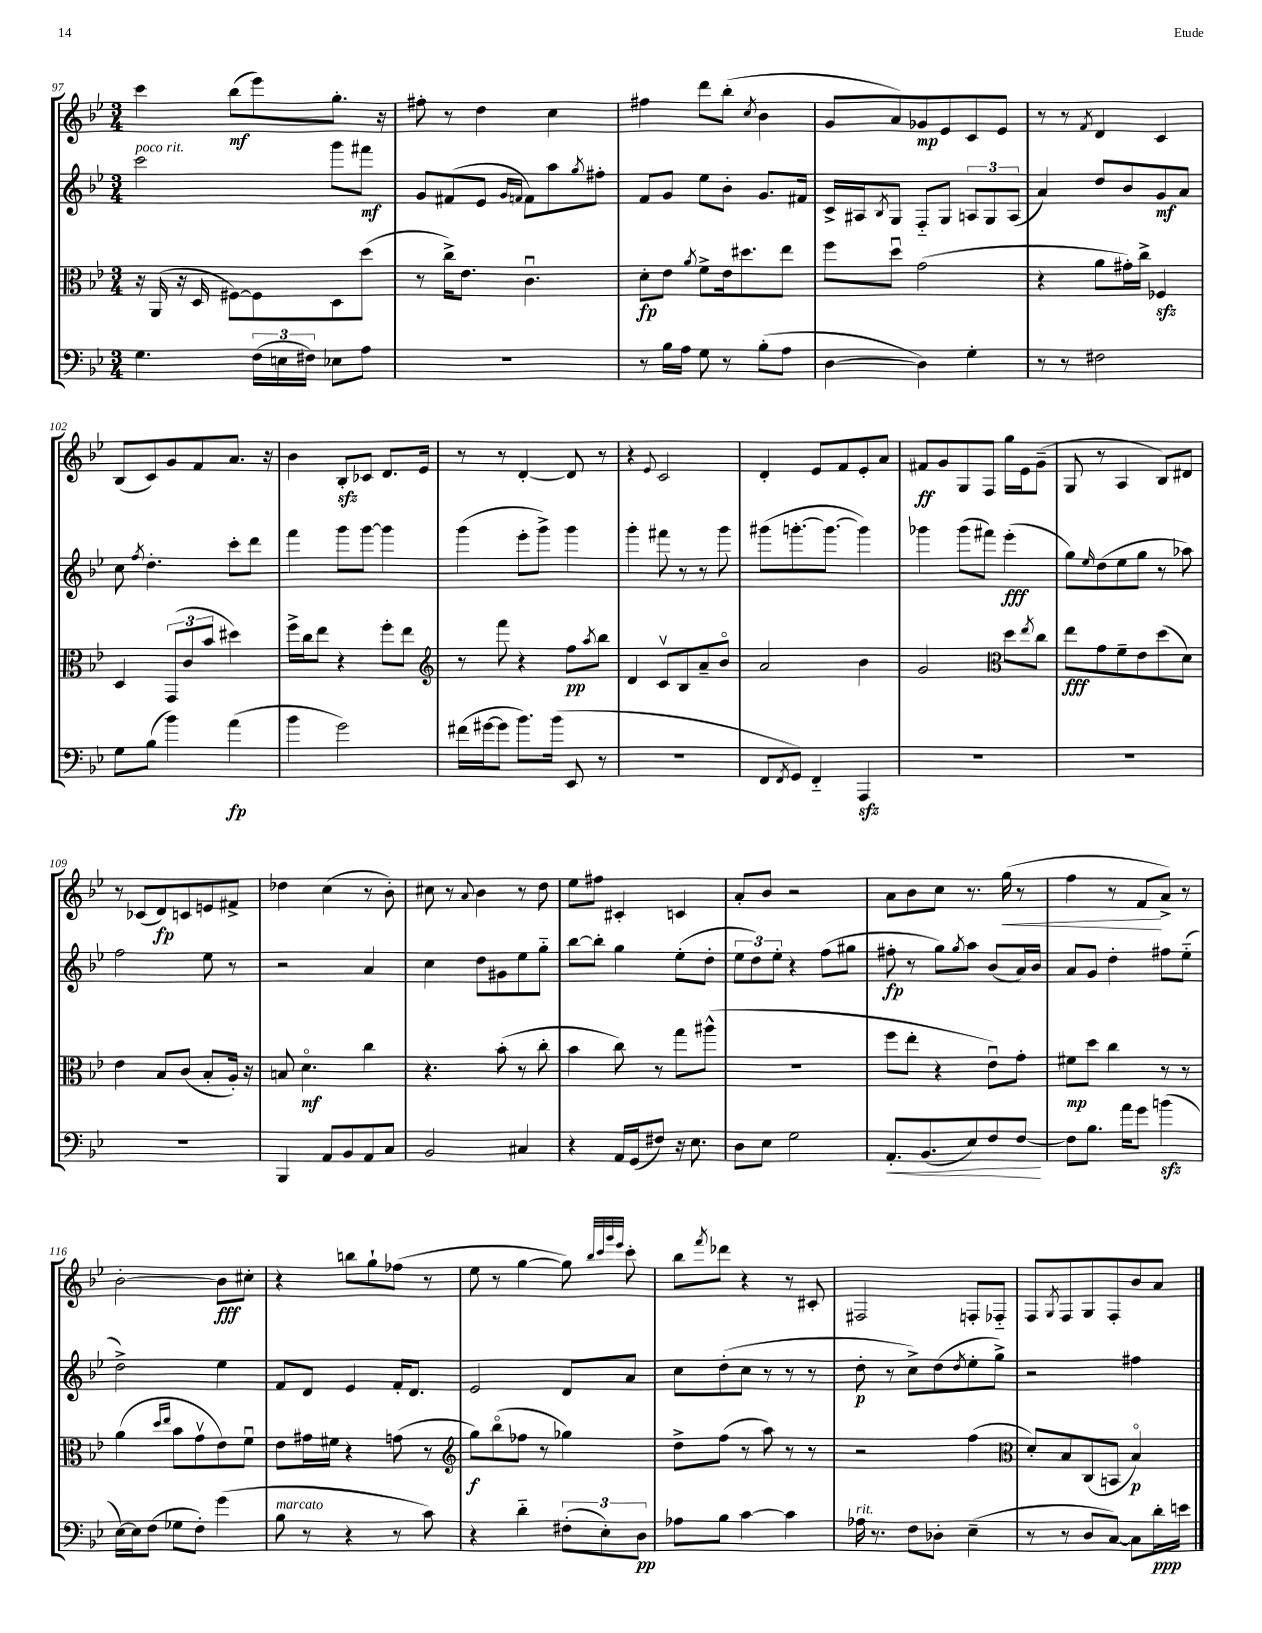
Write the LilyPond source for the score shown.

<<
\new StaffGroup <<
\new Staff = "s0" {
    \clef treble \key bes \major \numericTimeSignature \time 3/4
    c'''4 bes''8\mf( ees'''8) g''8.-. r16 |
    fis''8-. r8 d''4 c''4 |
    fis''4 d'''8 bes''8-.( \acciaccatura { c''8 } bes'4 |
    g'8 a'8) ges'8\mp ees'8 c'8 ees'8 |
    r8 r8 \acciaccatura { f'8 } d'4 c'4 |
    bes8( c'8) g'8 f'8 a'8. r16 |
    bes'4 bes8-.\sfz ces'8 d'8. ees'16 |
    r8 r8 d'4~-. d'8 r8 |
    r4 \appoggiatura { ees'8 } c'2 |
    d'4-. ees'8 f'8 ees'8-. a'8 |
    fis'8\ff g'8 g8 f8 g''16 ees'16 g'8--( |
    g8 r8 a4 bes8) dis'8 |
    r8 ces'8( d'8\fp) c'8 e'8 fis'8-> |
    des''4 c''4( r8 bes'8-.) |
    cis''8 r8 \appoggiatura { a'8 } bes'4 r8 d''8 |
    ees''8 fis''8 cis'4-. c'4 |
    a'8-. bes'8 r2 |
    a'8 bes'8 c''8 r8. g''16\<( r8 |
    f''4 r8 f'8\! a'8->) r8 |
    bes'2~-. bes'8\fff cis''8-. |
    r4 b''8 g''8-! fes''8( r8 |
    ees''8 r8 g''4~ g''8) \grace { bes''32 c'''32 g'''32 ees'''32 } c'''8-. |
    bes''8 \acciaccatura { f'''8 } des'''8 r4 r8 cis'8-. |
    fis2 f8-. fes8-_ |
    f8 \acciaccatura { g8 } f8 g8 f8-. bes'8 a'8 \bar "|." |
}
\new Staff = "s1" {
    \clef treble \key bes \major \numericTimeSignature \time 3/4
    c'''2^\markup { \italic "poco rit." } g'''8 fis'''8\mf |
    g'8 fis'8( ees'8 \grace { g'16 f'16 } f'8) a''8 \acciaccatura { g''8 } fis''8-. |
    f'8 g'8 ees''8 bes'8-. g'8. fis'16 |
    c'16-> ais16 \acciaccatura { bes8 } g8 f8-_ g8 \tuplet 3/2 { a8 g8 a8( } |
    a'4) d''8 bes'8 g'8\mf a'8 |
    c''8 \acciaccatura { f''8 } d''4.-. c'''8-. d'''8 |
    f'''4 g'''8 g'''8~ g'''4 |
    g'''4( ees'''8-. g'''8->) g'''4 |
    g'''4-. fis'''8 r8 r8 g'''8 |
    gis'''8( g'''8.~-. g'''8.~ g'''4) |
    ges'''4 ges'''8( fis'''8) ees'''4-.\fff( |
    g''8) \grace { ees''16 } d''8( ees''8 g''8 r8 aes''8) |
    f''2 ees''8 r8 |
    r2 a'4 |
    c''4 d''8 gis'8 ees''8 g''8-_ |
    bes''8~ bes''8-. g''4 ees''8-.( d''8-. |
    \tuplet 3/2 { ees''8 d''8) ees''8-. } r4 f''8( gis''8 |
    fis''8-.\fp r8 g''8) \acciaccatura { g''8 } a''8 bes'8( a'16) bes'16 |
    a'8 g'8 d''4-. fis''8 ees''8-_( |
    d''2->) ees''4 |
    f'8 d'8 ees'4 f'16-. d'8. |
    ees'2 d'8 a'8 |
    c''8 d''8-.( c''8 r8 r8 r8 |
    d''8-.\p r8 c''8->) d''8( \acciaccatura { d''8 } ees''8-. g''8->) |
    r2 fis''4 \bar "|." |
}
\new Staff = "s2" {
    \clef alto \key bes \major \numericTimeSignature \time 3/4
    r16 a,16( r16 d16 fis8~) fis8 d8 d''8( |
    r8 c''16->) ees'8. c'4.\downbow |
    d'8-.\fp ees'8 \acciaccatura { a'8 } f'8-> ees'16 dis''8. ees''8 |
    f''8 d''8\downbow g'2( |
    r4 a'8 gis'16-.) c''16-> fes4\sfz |
    d4 \tuplet 3/2 { g,8( c'8 bes'8 } dis''4) |
    f''16-> c''16 ees''8 r4 f''8-. ees''8 |
    \clef treble r8 f'''8 r4 f''8\pp \acciaccatura { a''8 } bes''8 |
    d'4 c'8\upbow bes8 a'8-- bes'8\flageolet |
    a'2 bes'4 |
    g'2 \clef alto d''8 \acciaccatura { ees''8 } c''8 |
    ees''8\fff g'8 f'8-- ees'8 d''8( d'8) |
    ees'4 bes8 c'8( bes8-. a16-.) r16 |
    b8 d'4.\flageolet\mf c''4 |
    r4. bes'8-.( r8 c''8-. |
    bes'4 c''8) r8 g''8 ais''8-^( |
    R2. |
    f''8 ees''8-. r4 ees'8\downbow) g'8-. |
    fis'8\mp d''8 c''4 r8 r8 |
    a'4( \grace { d''16 ees''16 } bes'8 g'8\upbow ees'8) f'8\downbow |
    ees'8 gis'16 fis'16 r4 g'8( r8 |
    \clef treble g''8\f) bes''8\flageolet( fes''8 r8 ges''4) |
    d''8-> f''8( r8 a''8) r8 r8 |
    r2 f''4( |
    \clef alto d'8-.) bes8 c8( b,8 bes4\flageolet\p) \bar "|." |
}
\new Staff = "s3" {
    \clef bass \key bes \major \numericTimeSignature \time 3/4
    g4. \tuplet 3/2 { f16( e16 fis16) } ees8 a8 |
    R2. |
    r8 bes16 a16 g8 r8 bes8-.( a8 |
    d4~ d4) g4-. |
    r8 r8 fis2 |
    g8 bes8( bes'4) a'4\fp( |
    bes'4 g'2) |
    fis'16( gis'16~ gis'8 bes'8.) bes'16( ees,8 r8 |
    R2. |
    f,8 \acciaccatura { f,8 } g,8) f,4-_ a,,4\sfz |
    R2. |
    R2. |
    R2. |
    bes,,4 a,8 bes,8 a,8 c8 |
    bes,2 cis4 |
    r4 a,16 g,16( fis8) r16 ees8. |
    d8 ees8 g2 |
    a,8.-.\< bes,8.( ees8) f8 f8~\! |
    f8 bes8. a'16 g'8 b'4\sfz( |
    ees16~) ees16 f8( ges8 f8-.) g'4( |
    bes8^\markup { \italic "marcato" } r8 r4 r8 c'8) |
    r4 d'4-_ \tuplet 3/2 { fis8-.( ees8-.) d8\pp } |
    aes8 bes8 c'4~ c'4 |
    aes16^\markup { \italic "rit." } r8. f8 des8-. ees4--( |
    r8 r8 d8 c8~) c8 d'16-.\ppp e'16 \bar "|." |
}
>>
>>
\layout { \context { \Score currentBarNumber = #97 } }
